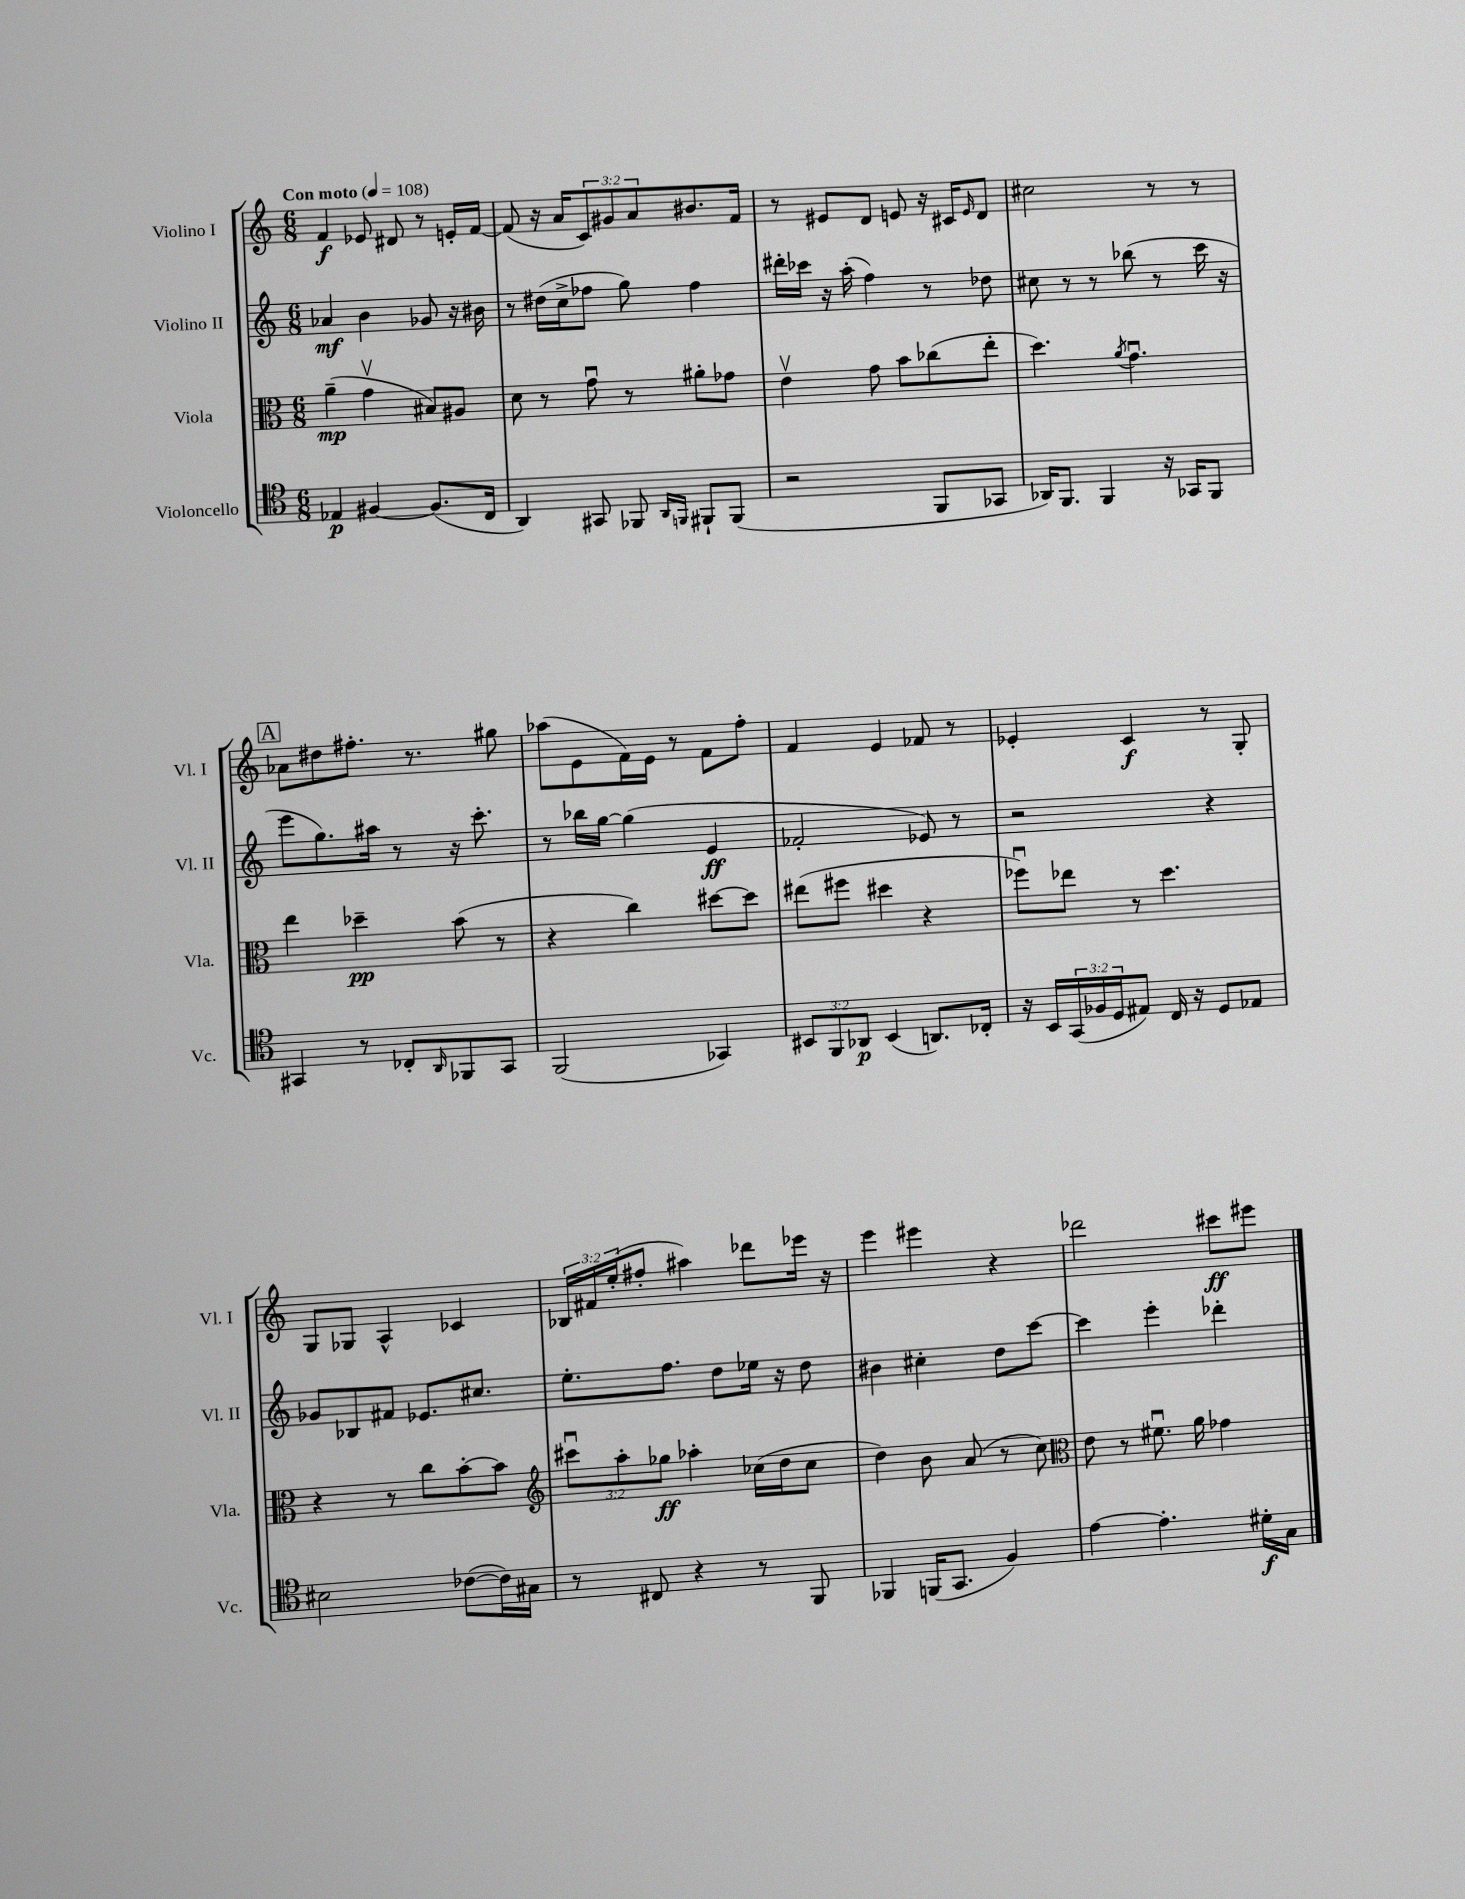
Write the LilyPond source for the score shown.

<<
\new StaffGroup <<
\new Staff = "s0" \with { instrumentName = "Violino I" shortInstrumentName = "Vl. I" } {
    \clef treble \key c \major \numericTimeSignature \time 6/8 \override Staff.TupletNumber.text = #tuplet-number::calc-fraction-text \tempo "Con moto" 4 = 108
    f'4\f ees'8 dis'8 r8 e'16-. f'16~ |
    f'8( r16 a'16 \tuplet 3/2 { c'8) gis'8 a'8 } bis'8. f'16 |
    r8 eis'8 d'8 e'8 r16 cis'16 \grace { e'16 } d'8 |
    cis''2 r8 r8 |
    \mark \markup { \box "A" } aes'8 dis''8 fis''8.-. r8. gis''8 |
    aes''8( e'8 f'16) e'16 r8 f'8 f''8-. |
    f'4 e'4 fes'8 r8 |
    ees'4-. c'4\f r8 g8-. |
    g8 ges8 a4-^ ces'4 |
    \tuplet 3/2 { bes16 fis'16 e''16-.( } fis''8-. ais''4) des'''8 ees'''16 r16 |
    e'''4 eis'''4 r4 |
    des'''2 cis'''8\ff eis'''8 \bar "|." |
}
\new Staff = "s1" \with { instrumentName = "Violino II" shortInstrumentName = "Vl. II" } {
    \clef treble \key c \major \numericTimeSignature \time 6/8
    aes'4\mf b'4 ges'8 r16 bis'16 |
    r8 dis''16( c''16-> fes''8 g''8) fes''4 |
    dis'''16-. ces'''16 r16 a''16-.( f''4) r8 des''8 |
    cis''8 r8 r8 bes''8( r8 c'''16 r16 |
    \mark \markup { \box "A" } e'''8 g''8.) ais''16 r8 r16 c'''8.-. |
    r8 bes''16 g''16~ g''4( e'4\ff |
    fes'2-. ees'8) r8 |
    r2 r4 |
    ges'8 bes8 fis'8 ees'8. cis''8. |
    e''8.-. f''8. d''8 ees''16 r16 d''8 |
    bis'4 cis''4-. d''8 c'''8~ |
    c'''4 e'''4-. des'''4-. \bar "|." |
}
\new Staff = "s2" \with { instrumentName = "Viola" shortInstrumentName = "Vla." } {
    \clef alto \key c \major \numericTimeSignature \time 6/8 \override Staff.TupletNumber.text = #tuplet-number::calc-fraction-text
    a'4--\mp( g'4\upbow bis8) ais8 |
    d'8 r8 g'8\downbow r8 ais'8-. ges'8 |
    e'4\upbow g'8 b'8 ces''8( e''8-. |
    d''4.) \acciaccatura { a'8 } g'4.\downbow |
    \mark \markup { \box "A" } e''4 des''4--\pp b'8( r8 |
    r4 c''4) dis''8~ dis''8 |
    eis''8( fis''8 dis''4 r4 |
    fes''8\downbow) ees''8 r8 d''4. |
    r4 r8 c''8 b'8~-. b'8 |
    \clef treble \tuplet 3/2 { cis'''8\downbow a''8-. ges''8\ff } aes''4-. ces''16( d''16 ces''8 |
    d''4) b'8 a'8( r8 c''8) |
    \clef alto e'8 r8 fis'8.\downbow a'16 ges'4 \bar "|." |
}
\new Staff = "s3" \with { instrumentName = "Violoncello" shortInstrumentName = "Vc." } {
    \clef tenor \key c \major \numericTimeSignature \time 6/8 \override Staff.TupletNumber.text = #tuplet-number::calc-fraction-text
    ees4\p fis4~ fis8.( c16 |
    a,4) gis,8 fes,8 \grace { a,16 f,16 } fis,8-! fis,8( |
    r2 f,8 ges,8 |
    aes,16) f,8. f,4 r16 ges,16 f,8 |
    \mark \markup { \box "A" } gis,4 r8 ces8-. \grace { a,16 } fes,8 gis,8 |
    f,2( ges,4) |
    \tuplet 3/2 { bis,8 f,8 aes,8\p } bis,4( a,8.) ces16-. |
    r16 b,16 \tuplet 3/2 { g,16( fes16 d16 } eis8) c16 r16 d8 ees8 |
    bis2 ces'8~( ces'16) gis16 |
    r8 cis8 r4 r8 f,8 |
    fes,4 f,16( g,8. f4) |
    e'4~ e'4.-. dis'16-.\f g16 \bar "|." |
}
>>
>>
\layout { \context { \Score \remove "Bar_number_engraver" } }
